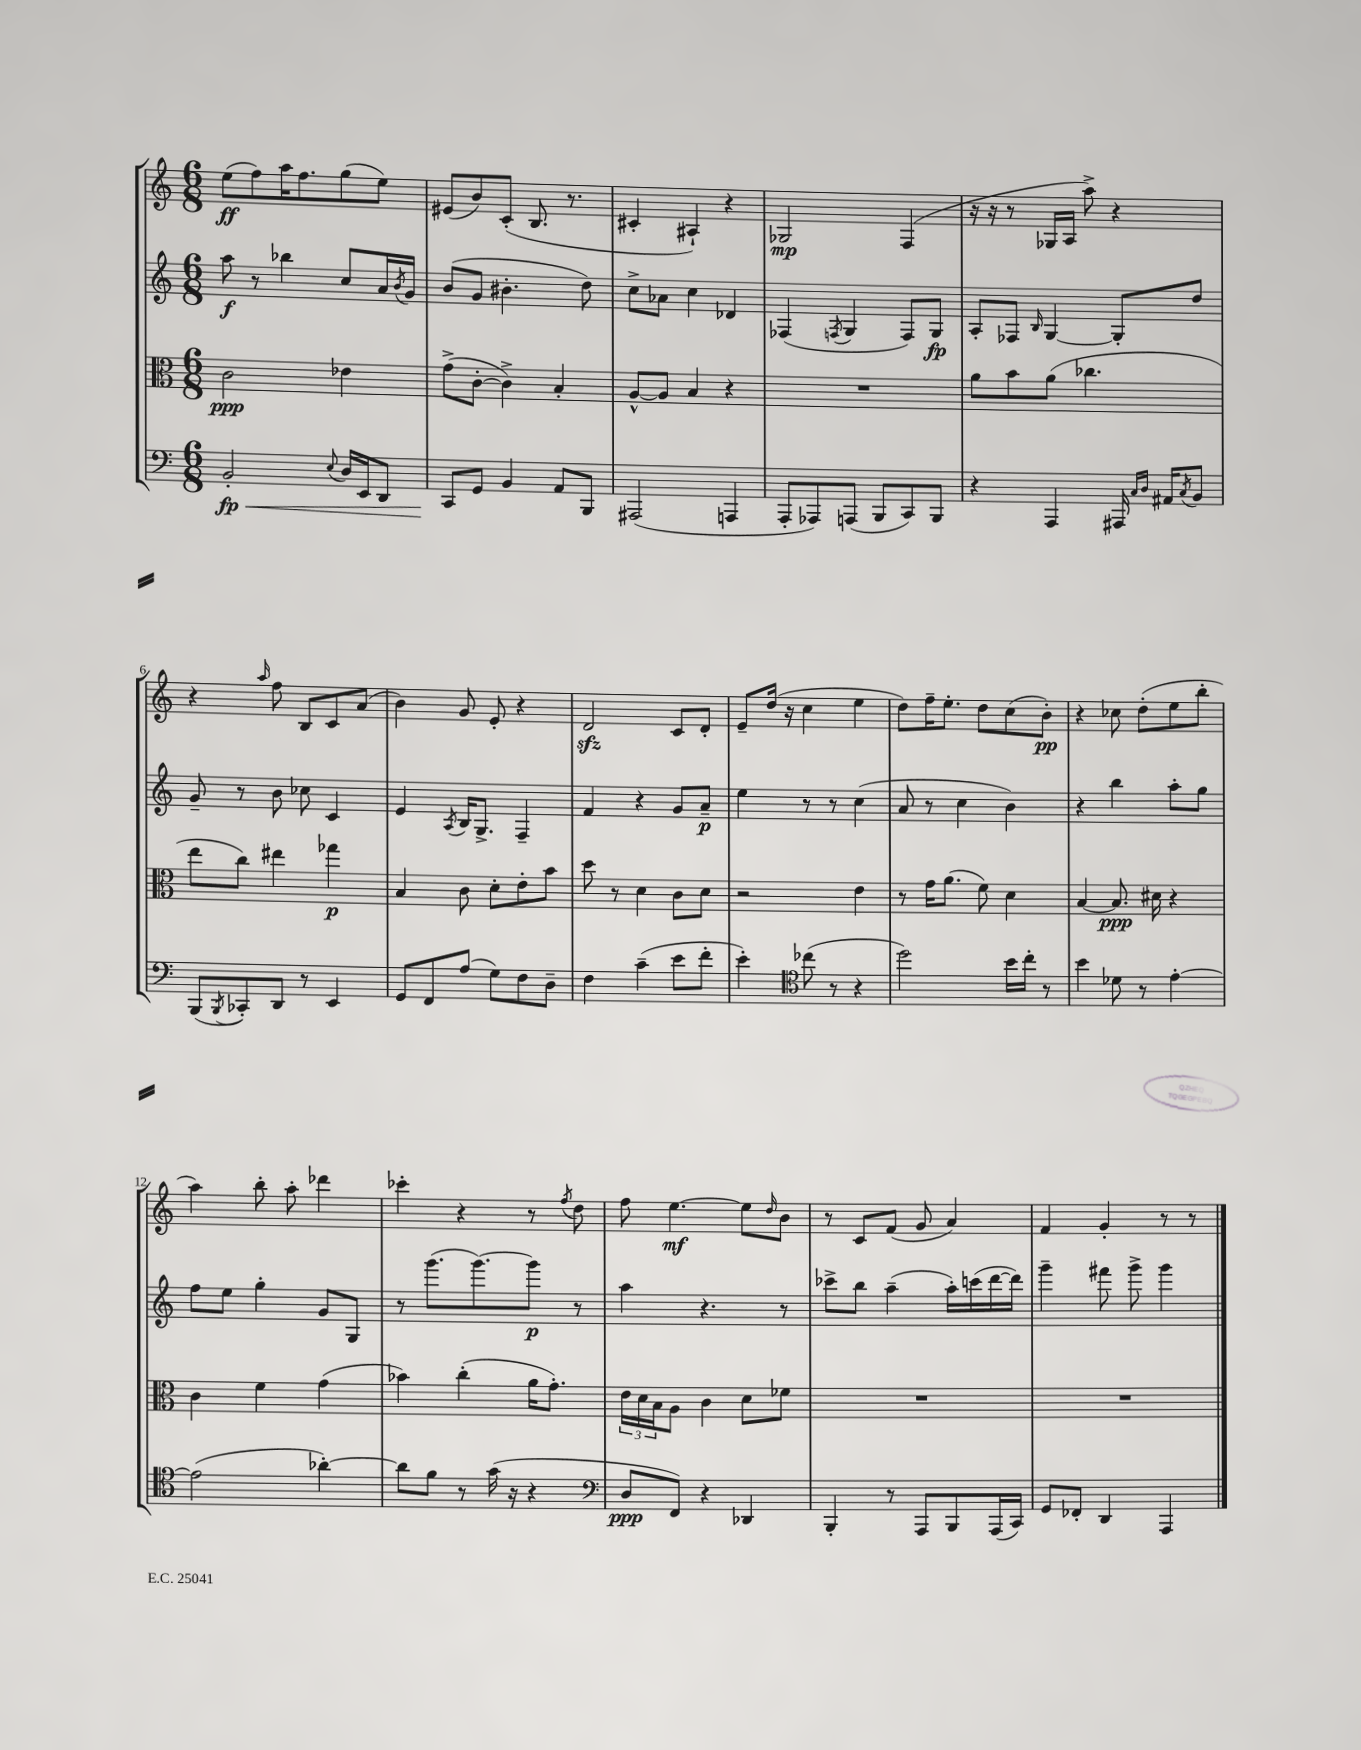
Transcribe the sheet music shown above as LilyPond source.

<<
\new StaffGroup <<
\new Staff = "s0" {
    \clef treble \key c \major \numericTimeSignature \time 6/8
    e''8\ff( f''8) a''16 f''8. g''8( e''8) |
    eis'8( b'8) c'8-.( b8. r8. |
    cis'4-. ais4-!) r4 |
    ges2\mp f4( |
    r16 r16 r8 ges16 a16 a''8->) r4 |
    r4 \grace { a''16 } f''8 b8 c'8 a'8( |
    b'4) g'8 e'8-. r4 |
    d'2\sfz c'8 d'8-. |
    e'8-- d''16( r16 c''4 e''4 |
    d''8) f''16-- e''8.-. d''8 c''8( b'8-.\pp) |
    r4 ces''8 d''8-.( e''8 b''8-. |
    a''4) b''8-. a''8-. des'''4 |
    ces'''4-. r4 r8 \acciaccatura { f''8 } d''8 |
    f''8 e''4.~\mf e''8 \grace { d''16 } b'8 |
    r8 c'8 f'8( g'8 a'4) |
    f'4 g'4-. r8 r8 \bar "|." |
}
\new Staff = "s1" {
    \clef treble \key c \major \numericTimeSignature \time 6/8
    a''8\f r8 bes''4 c''8 a'16 \acciaccatura { b'8 } g'16 |
    b'8( g'8 bis'4.-. d''8) |
    c''8-> aes'8 c''4 des'4 |
    fes4( \acciaccatura { f8 } g4 f8) g8\fp |
    a8-. fes8 \grace { b16 } g4~ g8-. d''8 |
    g'8-- r8 b'8 ces''8 c'4 |
    e'4 \acciaccatura { a8 } b16 g8.-> f4-- |
    f'4 r4 g'8 a'8--\p |
    e''4 r8 r8 c''4( |
    a'8 r8 c''4 b'4) |
    r4 b''4 a''8-. g''8 |
    f''8 e''8 g''4-. g'8 g8 |
    r8 g'''8.( g'''8.~) g'''8\p r8 |
    a''4 r4. r8 |
    ces'''8-> b''8 a''4--( a''16-.) c'''16( d'''16~ d'''16) |
    g'''4-- fis'''8 g'''8-> g'''4 \bar "|." |
}
\new Staff = "s2" {
    \clef alto \key c \major \numericTimeSignature \time 6/8
    c'2\ppp ees'4 |
    g'8->( c'8~-. c'4->) b4-. |
    a8~-^ a8 b4 r4 |
    R2. |
    a'8 b'8 a'8( ces''4. |
    e''8 c''8) eis''4 ges''4\p |
    b4 c'8 d'8-. e'8-. b'8 |
    d''8 r8 d'4 c'8 d'8 |
    r2 e'4 |
    r8 g'16 a'8.( f'8) d'4 |
    b4~ b8.\ppp dis'16 r4 |
    c'4 f'4 g'4( |
    bes'4) c''4-.( a'16 g'8.-.) |
    \tuplet 3/2 { e'16 d'16 b16 } a8 c'4 d'8 fes'8 |
    R2. |
    R2. \bar "|." |
}
\new Staff = "s3" {
    \clef bass \key c \major \numericTimeSignature \time 6/8
    b,2-.\fp\< \appoggiatura { e8 } d16 e,16 d,8 |
    c,8\! g,8 b,4 a,8 b,,8 |
    ais,,2( a,,4 |
    a,,8-. aes,,8) a,,8( b,,8 c,8) b,,8 |
    r4 a,,4 ais,,16 \grace { c16 d16 } ais,16 \acciaccatura { c8 } b,8 |
    b,,8( \acciaccatura { b,,8 } ces,8-.) d,8 r8 e,4 |
    g,8 f,8 a8( g8) f8 d8-- |
    f4 c'4--( e'8 f'8-. |
    e'4-.) \clef tenor ces''8( r8 r4 |
    d''2) b'16 c''16-. r8 |
    b'4 des'8 r8 e'4~-. |
    e'2( aes'4~-.) |
    aes'8 f'8 r8 g'16( r16 r4 |
    \clef bass d8\ppp f,8) r4 des,4 |
    b,,4-. r8 a,,8 b,,8 a,,16( c,16) |
    g,8 fes,8-. d,4 a,,4 \bar "|." |
}
>>
>>
